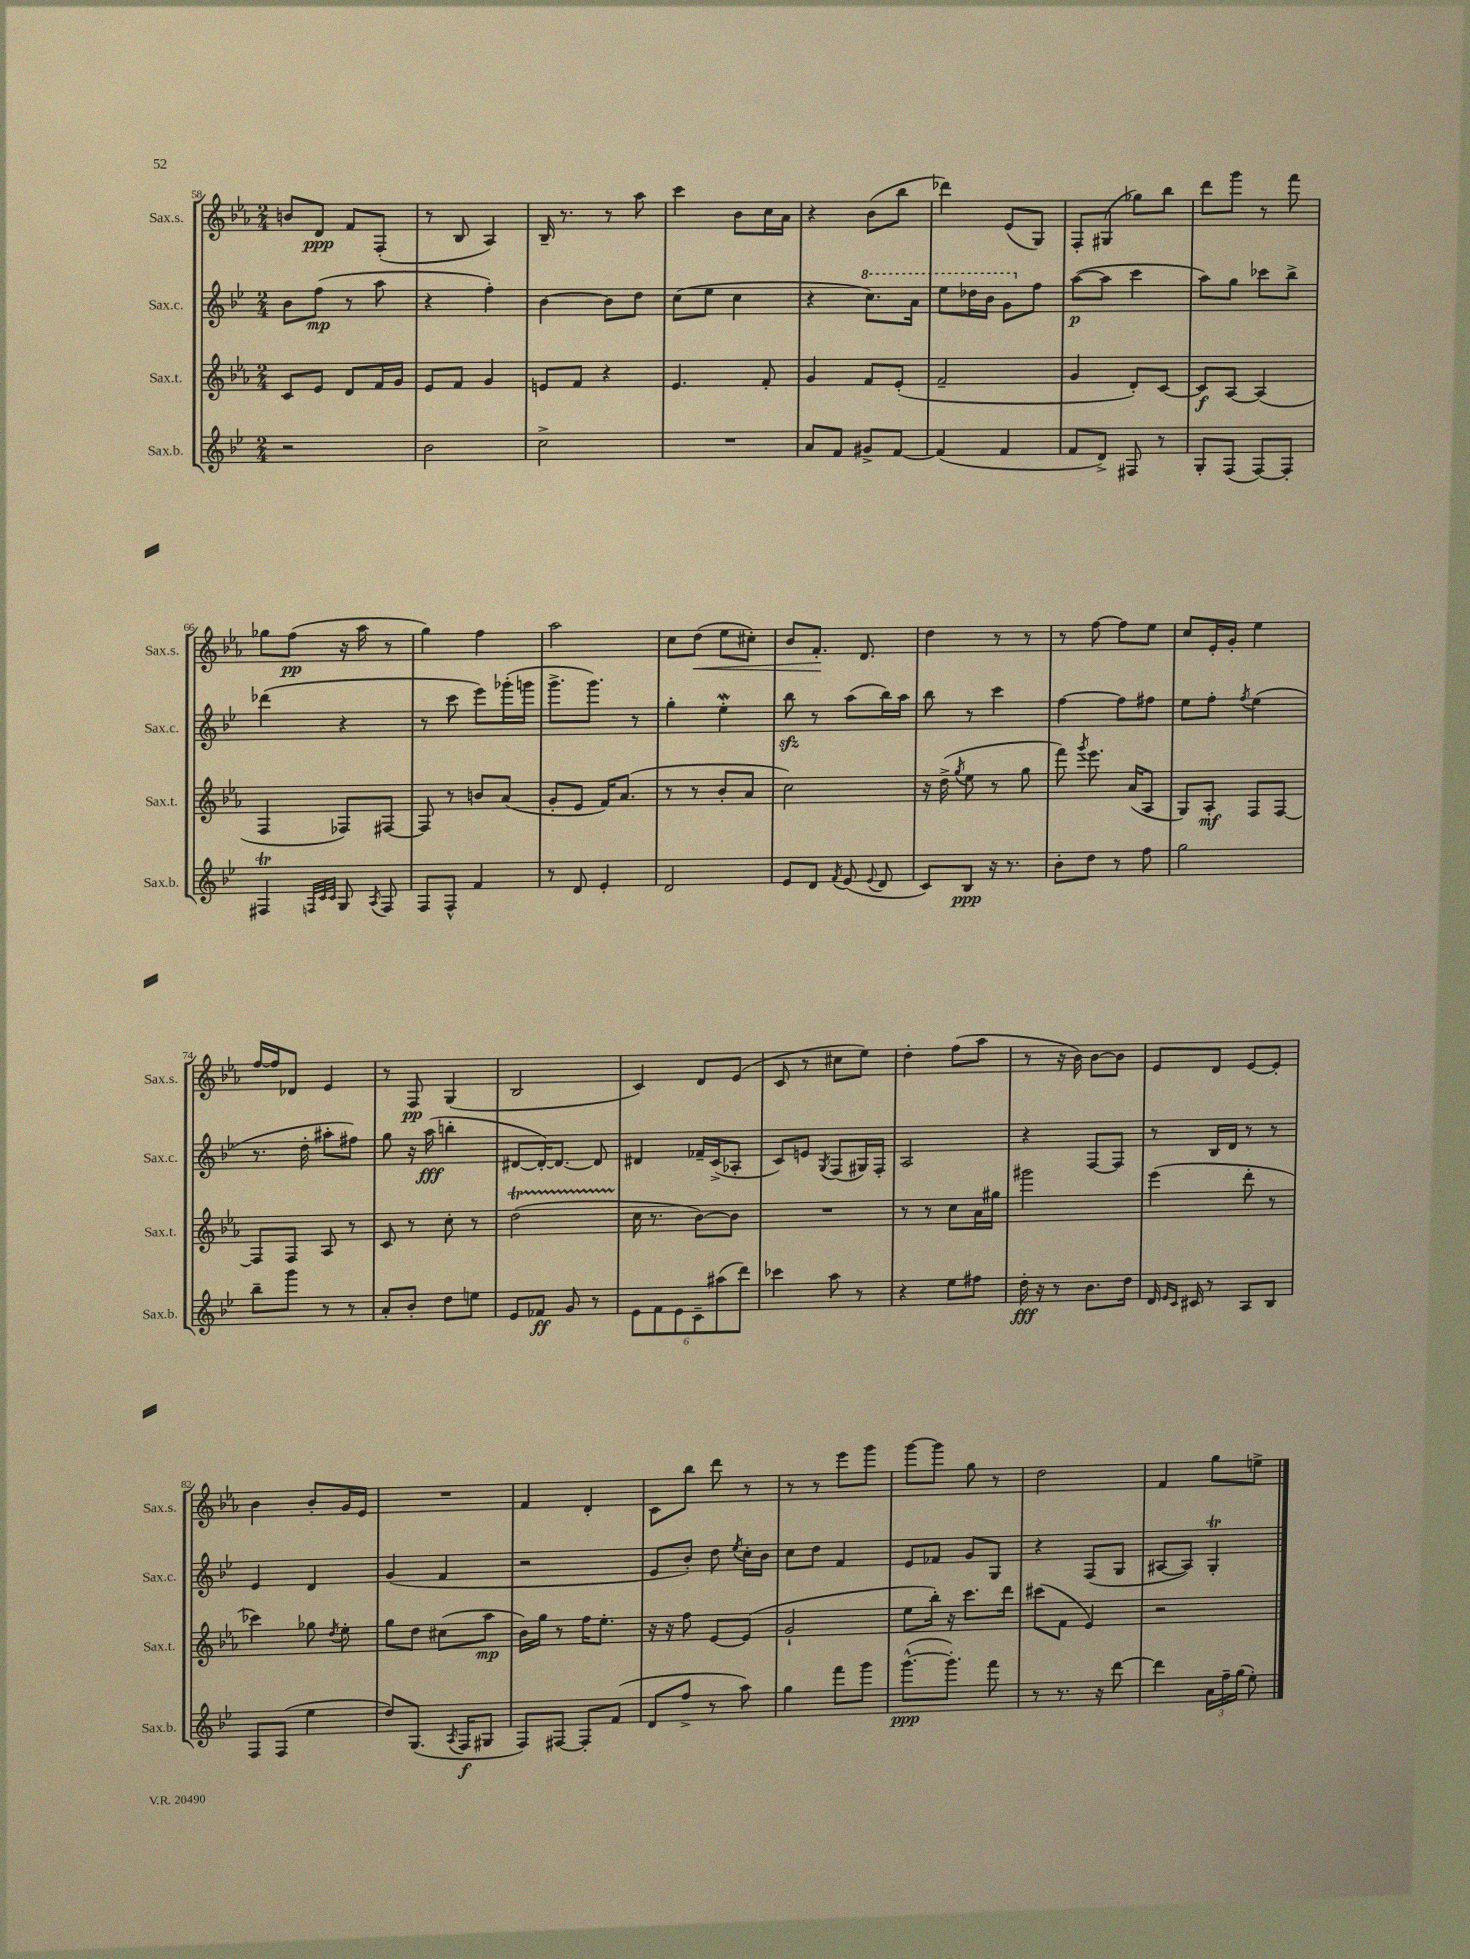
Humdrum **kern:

**kern	**kern	**kern	**kern
*staff4	*staff3	*staff2	*staff1
*clefG2	*clefG2	*clefG2	*clefG2
*k[b-e-]	*k[b-e-a-]	*k[b-e-]	*k[b-e-a-]
*M2/4	*M2/4	*M2/4	*M2/4
2r	8c/L	8b-\L	8b/L
.	8e-/J	(8ff\J	8d/J
.	8d/L	8r	8f/L
.	16f/L	8aa\	(8F'/J
.	16g/JJ	.	.
=	=	=	=
2b-\	8e-/L	4r	8r
.	8f/J	.	8B-/
.	4g/	4ff'\)	4A-/)
=	=	=	=
2cc^\	8e/L	[4b-\	16B-~/
.	.	.	8.r
.	8f/J	.	.
.	4r	8b-\]L	8r
.	.	8dd\J	8aa-\
=	=	=	=
2r	4.e-/	(8cc\L	4ccc\
.	.	8ee-\J	.
.	.	4cc\	8b-\L
.	8f'/	.	16cc\L
.	.	.	16a-\JJ
=	=	=	=
8a/L	4g/	4r	4r
8f/J	.	.	.
8g#^/L	8f/L	8.ccc\L)	(8b-\L
[8f/J	(8e-'/J	.	8bb-\J
.	.	16aa\Jk	.
=	=	=	=
(4f/]	2f~/	8eee-\L	4ddd-\)
.	.	16ddd-\L	.
.	.	16bb-\JJ	.
4f/	.	8gg\L	(8e-/L
.	.	8ff\J	8G/J)
=	=	=	=
8f/L	4g/	([8aa\L	8F'/L
8d^/J)	.	8aa\]J	(8G#/J
8F#/	8d'/L)	4ccc\	8gg-\L)
8r	[8c/J	.	8bb-\J
=	=	=	=
8G'/L	8c/]L	8aa\L)	8ddd\L
(8F/J	[8A-/J	8gg\J	8ggg\J
[8F/L)	(4A-/]	8ccc-\L	8r
8F'/]J	.	8bb-^\J	8fff\
=	=	=	=
4F#/	4F/	(4ddd-\	8gg-\L
.	.	.	(8ff\J
32qqF/LLL	.	.	.
32qqc/	.	.	.
32qqc/JJJ	.	.	.
8G/	8F-/L)	4r	16r
.	.	.	16aa-\
8qA/	.	.	.
8F/	[8F#/J	.	8r
=	=	=	=
8F/L	8F#/]	8r	4gg\)
8F^^/J	8r	8ccc\	.
4f/	8b/L	8eee-\L)	4ff\
.	(8a-/J	(16ggg-'\L	.
.	.	16ggg\JJ	.
=	=	=	=
8r	8g'/L	8.ggg^\L	2aa-\
8d/	8e-/J	.	.
.	.	8.ggg\J)	.
4e-'/	16f/LK)	.	.
.	(8.a-/J	.	.
.	.	8r	.
=	=	=	=
2d/	8r	4gg'\	8cc\L
.	8r	.	(8dd\J
.	8b-'/L	4ee-'\	8ee-\L
.	8a-/J	.	8cc#'\J)
=	=	=	=
8e-/L	2cc\)	8bb-\	8b-/L
8d/J	.	8r	8.f'/J
8qf/	.	.	.
(8e-/	.	(8aa\L	.
.	.	.	8.d/
8qqe-/	.	.	.
8d/	.	16bb-\L)	.
.	.	16aa\JJ	.
=	=	=	=
8c/L)	16r	8bb-\	4dd\
.	(16dd^\	.	.
.	8qgg/	.	.
8B-/J	8ee-\	8r	.
16r	8r	4ccc\	8r
8.r	.	.	.
.	8gg\	.	8r
=	=	=	=
8b-'\L	8fff\)	[4ff\	8r
.	8qggg/	.	.
8dd\J	8.eee-\	.	[8ff\
8r	.	8ff\]L	8ff\]L
.	(16a-/LK	.	.
8ff\	8A-/J	8ff#\J	8ee-\J
=	=	=	=
2gg\	8G/L)	8ee-\L	8cc/L
.	8A-'/J	8ff'\J	16e-'/L
.	.	.	16g'/JJ
.	.	8qff/	.
.	8F/L	(4ee-\	4ee-\
.	[8F/J	.	.
=	=	=	=
8bb-~\L	8F/]L	8.r	[16ff/LL
.	.	.	16ff/]J
8ggg\J	8F/J	.	8d-/J
.	.	16dd'\	.
8r	8A-/	8aa#'\L	4e-/
8r	8r	8ff#\J)	.
=	=	=	=
8a'/L	8c/	8gg\	8r
8b-'/J	8r	16r	8F/
.	.	(16aa\	.
8dd\L	8cc'\	4bb'\	(4G/
8ee\J	8r	.	.
=	=	=	=
8e-/L	(2dd\	[8d#/L	2B-/
8f-/J	.	16d#'/_K)	.
.	.	8.d#/_J	.
8g/	.	.	.
8r	.	8d#/]	.
=	=	=	=
12e-\L	16cc\	4d#/	4c/)
.	8.r	.	.
12f\	.	.	.
12e-\	.	.	.
12c~\	[8b-\L)	16f-~/LL	8d/L
.	.	(16c^/J	.
(12aa#\	.	.	.
.	8b-\]J	8A-'/J	(8e-/J
12ddd\J)	.	.	.
=	=	=	=
4ccc-\	2r	8c/L)	8c/
.	.	8e/J	8r
.	.	8qG/	.
8aa\	.	(8F/L	8cc#\L
8r	.	16G#/L)	8ee-\J)
.	.	16F'/JJ	.
=	=	=	=
4r	8r	2A/	4dd'\
.	8r	.	.
8ee-\L	8cc\L	.	(8ff\L
8ff#\J	16a-\L	.	8aa-\J
.	16gg#\JJ	.	.
=	=	=	=
16dd'\	2ggg#\	4r	8r
16r	.	.	.
8r	.	.	16r
.	.	.	16b-\)
8.b-\L	.	[8F/L	[8b-\L
.	.	8F/]J	8b-\]J
16dd\Jk	.	.	.
=	=	=	=
16d/	(4eee-\	8r	8e-/L
16qqe-/LL	.	.	.
16qqc/JJ	.	.	.
16c#/	.	.	.
8r	.	16B-/LL	8d/J
.	.	16d/JJ	.
8A/L	8ddd'\	8r	[8e-/L
8B-/J	8r	8r	8e-'/]J
=	=	=	=
8F/L	4ccc-\)	4e-/	4b-\
(8F/J	.	.	.
4ee-\	8gg-\	4d/	8b-'/L
.	8qdd/	.	.
.	8ee-'\	.	16g/L
.	.	.	16e-/JJ
=	=	=	=
8dd/L)	8gg\L	(4g/	2r
(8.G/J	8dd\J	.	.
.	(8cc#\L	4f/	.
8qA/	.	.	.
16F/LK	.	.	.
8G#/J	8aa-\J	.	.
=	=	=	=
8F/L)	16b-\LL)	2r	4f/
.	16gg\JJ	.	.
[8F#/J	8r	.	.
8F#'/]L	16ff\LK	.	4d'/
.	8.ee-'\J	.	.
(8f/J	.	.	.
=	=	=	=
8d/L	16r	8e-/L	8c\L
.	16r	.	.
8ff^/J	8ff\	8b-'/J)	8bb-\J
8r	[8e-/L	8dd\	8ddd\
.	.	8qee-/	.
8aa\)	(8e-/]J	16cc'\LL	8r
.	.	16b-\JJ	.
=	=	=	=
4gg\	2g`/	8cc\L	8r
.	.	8dd\J	8r
8fff\L	.	4f/	8eee-\L
8ggg\J	.	.	8ggg\J
=	=	=	=
([8.ggg^^\L	8ee-\L	8e-/L	[8ggg\L
.	16bb-'\Jk)	8f-/J	8ggg\]J
8.ggg'\]J)	16r	.	.
.	8.ccc\L	8g/L	8gg\
8fff\	.	8G/J	8r
.	16ddd\Jk	.	.
=	=	=	=
8r	(8ccc#\L	4r	2dd\
8.r	8f\J	.	.
.	4e-/)	(8F/L	.
16r	.	.	.
[8ddd\	.	8G/J	.
=	=	=	=
4ddd\]	2r	[8A#/L	4f/
.	.	8A#/]J)	.
24a\LL	.	4G'/	8gg\L
24ff~\	.	.	.
(24gg\JJ	.	.	.
8ee-'\)	.	.	8ee^\J
==	==	==	==
*-	*-	*-	*-
